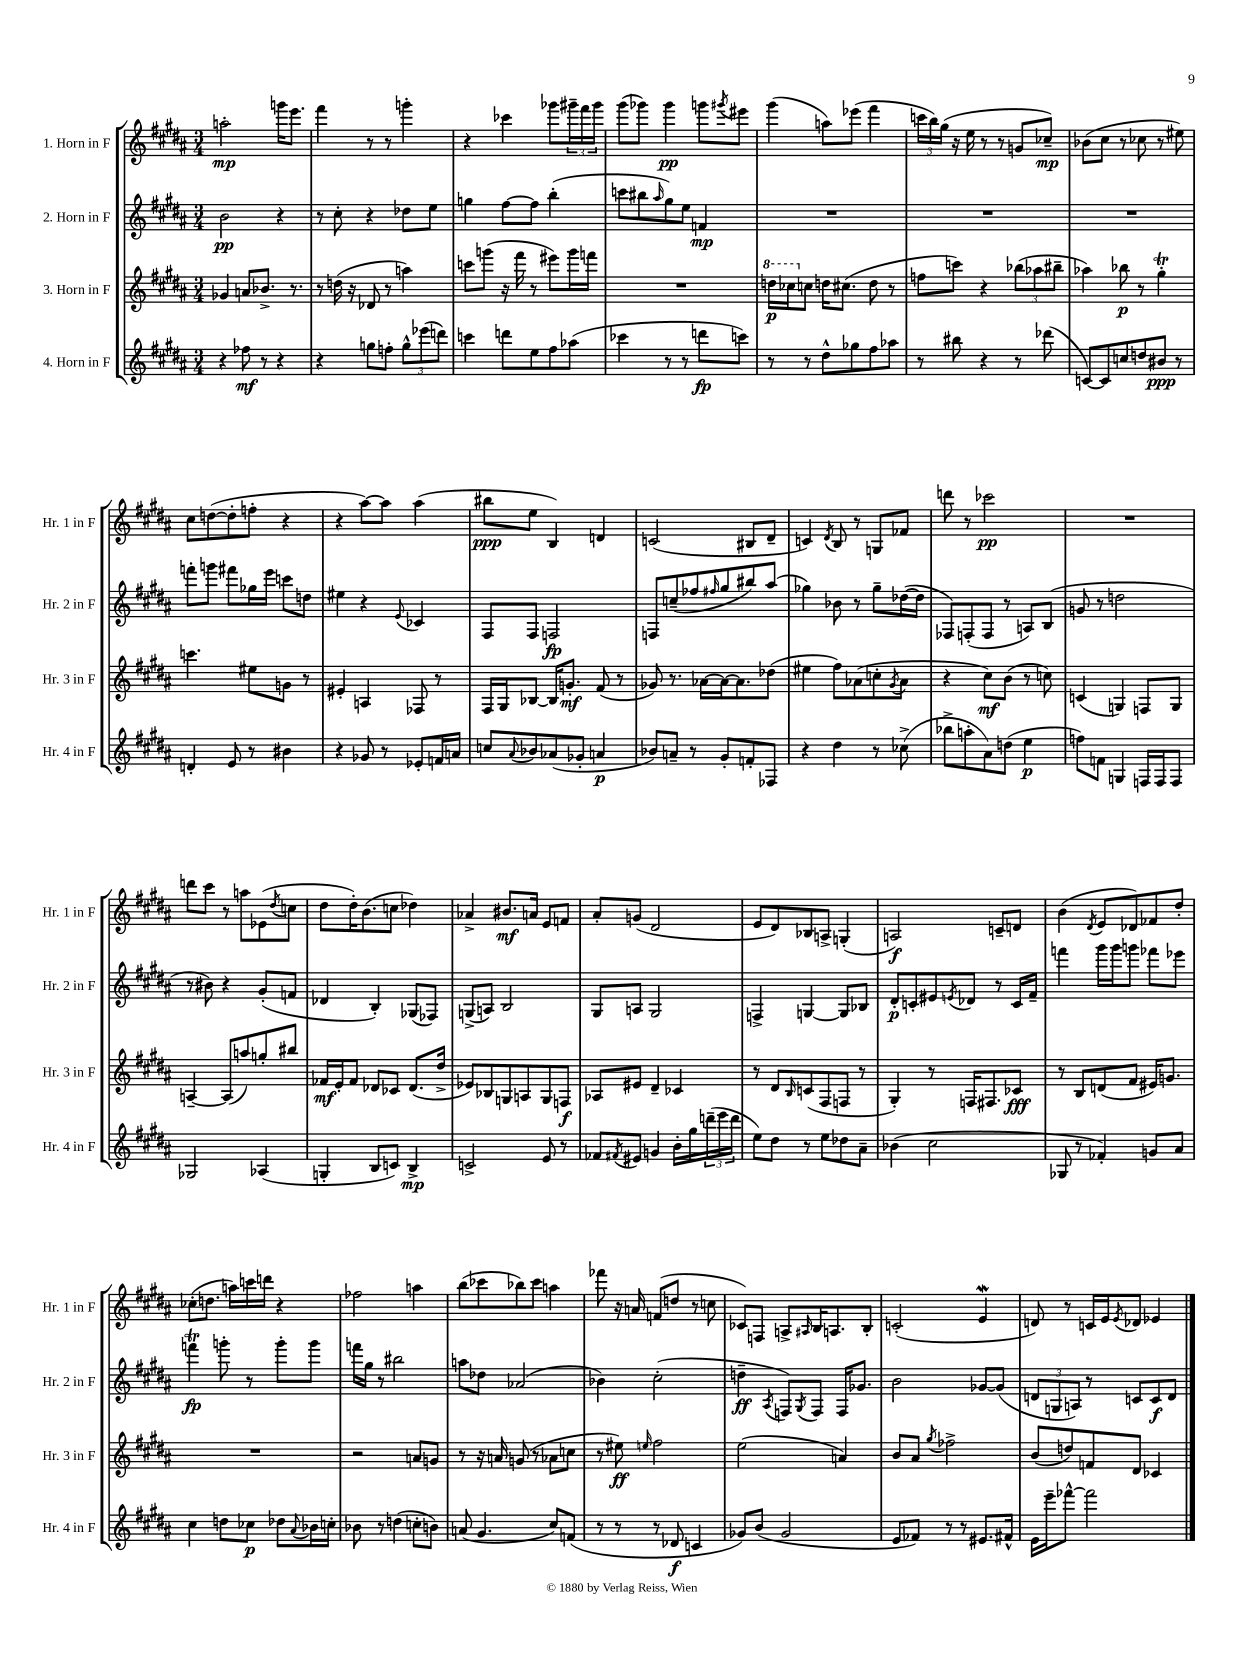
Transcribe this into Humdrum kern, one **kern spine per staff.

**kern	**kern	**kern	**kern
*staff4	*staff3	*staff2	*staff1
*clefG2	*clefG2	*clefG2	*clefG2
*k[f#c#g#d#a#]	*k[f#c#g#d#a#]	*k[f#c#g#d#a#]	*k[f#c#g#d#a#]
*M3/4	*M3/4	*M3/4	*M3/4
4r	4g-/	2b\	2aa'\
8ff-\	8a/L	.	.
8r	8.b-^/J	.	.
4r	.	4r	16ggg\LK
.	8.r	.	8.eee\J
=	=	=	=
4r	8r	8r	4fff#\
.	(16dd\	8cc#'\	.
.	16r	.	.
8gg\L	8d-/	4r	8r
8ff'\J	8r	.	8r
12gg^^\L	4aa\)	8dd-\L	4ggg'\
(12eee-\	.	.	.
.	.	8ee\J	.
12ddd\J)	.	.	.
=	=	=	=
4ccc\	8ccc\L	4gg\	4r
.	(8ggg\J	.	.
8ddd\L	16r	[8ff#\L	4ccc-\
.	16fff#\	.	.
8ee\	8r	8ff#\]J	.
8ff#\	8eee#\L)	(4bb'\	8ggg-\L
(8aa-\J	16ggg\L	.	24ggg#~\L
.	.	.	24fff#\
.	16fff\JJ	.	.
.	.	.	24ggg#\JJ
=	=	=	=
4ccc-\	2.r	8ccc\L	(8ggg#\L
.	.	8bb#\	8ggg-\J)
.	.	16qqaa#/	.
8r	.	8gg#\)	4ggg-\
8r	.	8ee\J	.
8ddd\L	.	4f/	8ggg\L
.	.	.	8qggg#/
8ccc\J)	.	.	8eee#\J
=	=	=	=
8r	16ddd\LL	2.r	(4ggg#\
.	16ccc-\J	.	.
8r	8cc\J	.	.
8dd#^^\L	16dd\LK	.	8aa\L)
.	(8.cc#\J	.	.
8gg-\	.	.	(8eee-\J
8ff#\	8dd\	.	4fff#\
8aa-\J	8r	.	.
=	=	=	=
8r	8ff\L	2.r	24ccc\LL
.	.	.	24bb\)
.	.	.	(24gg#\JJ
8bb#\	8ccc\J)	.	16r
.	.	.	16ee\
4r	4r	.	8r
.	.	.	8r
8r	(12bb-\L	.	8g/L
.	12aa-\	.	.
(8ddd-\	.	.	8cc-~/J)
.	12bb#~\J	.	.
=	=	=	=
[8c/L)	4aa-\)	2.r	(8b-\L
8c/]	.	.	8cc#\J
8cc/	8bb-\	.	8r
8dd/	8r	.	8cc-\
8b#/J	4gg#'\	.	8r
8r	.	.	8ee#\)
=	=	=	=
4d'/	4.ccc\	8fff'\L	8cc#\L
.	.	8ggg\J	([8dd\
8e/	.	8fff#\L	8dd'\]
8r	8ee#\L	16gg-\L	8ff'\J
.	.	16eee\JJ	.
4b#\	8g\J	8ccc\L	4r
.	8r	8dd\J	.
=	=	=	=
4r	4e#'/	4ee#\	4r
8g-/	4A/	4r	[8aa#\L)
8r	.	.	8aa#\]J
.	.	8qqe/	.
8e-'/L	8F-/	4c-/	(4aa#\
16f/L	8r	.	.
16a/JJ	.	.	.
=	=	=	=
8cc/L	16F#/LL	8F#/L	8bb#\L
.	16G#/J	.	.
8qqa#/	.	.	.
8b-/	[8B-/J	8F#/J	8ee\J
(8a-/	16B-/]LK	2F/	4B/)
.	8.g'/J	.	.
8g-'/J	.	.	.
4a/	(8f#/	.	4d/
.	8r	.	.
=	=	=	=
8b-/L)	8g-/)	8F/L	(2c/
8a~/J	8.r	(8cc~/	.
8r	.	8ff-/	.
.	[16a-\LL	.	.
.	.	16qqff#/	.
8g#'/L	16a-\_J	8gg#/	.
.	8.a-\]	.	.
8f'/	.	8bb#/)	8B#/L
8F-/J	(8dd-\J	(8aa#/J	8d#~/J
=	=	=	=
4r	4ee#\	4gg-\)	4c/)
.	.	.	8qd#/
4dd#\	8ff#\L)	8b-\	8B/
.	(8a-\	8r	8r
8r	8cc'\	8gg-~\L	8G/L
.	8qg#/	.	.
(8cc-^\	8a-\J	([16dd-\L	8f-/J
.	.	16dd-\]JJ	.
=	=	=	=
8bb-^\L	4r	8F-/L)	8ddd\
8aa'\	.	(8F'/	8r
8a#\)	8cc#\L)	8F/J	2ccc-\
(8dd\J	(8b\J	8r	.
4ee\	8r	8A/L)	.
.	8cc\)	(8B/J	.
=	=	=	=
8ff\L)	(4c/	8g/	2.r
8f\J	.	8r	.
4G/	4G/)	2dd\	.
16F/LL	8F/L	.	.
16F/J	.	.	.
8F/J	8G/J	.	.
=	=	=	=
2G-/	[4A~/	8r	8ddd\L
.	.	8b#\)	8ccc#\J
.	(8A/]L	4r	8r
.	8aa/)	.	8aa\L
(4A-/	8gg'/	(8g#'/L	(8e-\
.	.	.	8qdd#/
.	8bb#/J	8f/J	8cc\J
=	=	=	=
4G'/	16f-/LL	4d-/	8dd#\L
.	16e'/J	.	.
.	8f-/J	.	16dd#'\K)
.	.	.	(8.b\
8B/L	8d-/L	4B'/)	.
8c/J)	8c-/J	.	8cc\J
4B^/	(8.d-/L	(8G-/L	4dd-\)
.	.	8F-/J)	.
.	16dd#^/Jk	.	.
=	=	=	=
2c^/	8e-/L)	(8G^/L	4a-^/
.	8B-/	8A/J)	.
.	8G/	2B/	8.b#/L
.	8A/	.	.
.	.	.	16a/Jk
8e/	8G/	.	8e/L
8r	8F/J	.	8f/J
=	=	=	=
8f-/L	8A-/L	8G#/L	8a#'/L
8qf#/	.	.	.
8e#/J	8e#/J	8A/J	(8g/J
4g/	4d#~/	2G#/	2d#/
16b'\LL	4c-/	.	.
16gg#\	.	.	.
(24ddd~\	.	.	.
24eee\	.	.	.
24ddd\JJ	.	.	.
=	=	=	=
8ee\L)	8r	4F^/	8e/L
8dd#\J	8d#/L	.	8d#/)
.	16qqB/	.	.
8r	(8c/	[4G/	8B-/
8ee\L	8F#/	.	8A^/J
8dd-\	8F/J	8G/]L	(4G'/
8a#~\J	8r	8B-/J	.
=	=	=	=
(4b-\	4G#'/)	8d#'/L	2A/)
.	.	8c'/	.
2cc#\	8r	8e#/	.
.	.	8qe/	.
.	16F/LK	8d-/J	.
.	8.F#/	.	.
.	.	8r	8c~/L
.	8c-/J	16c/LL	8d/J
.	.	16f#~/JJ	.
=	=	=	=
8G-/	8r	4fff\	(4b\
8r	8B/L	.	.
.	.	.	8qd#/
4f-'/)	(8d/	16ggg#\LL	8e/L
.	.	16ggg#\J	.
.	8f#/J	8ggg\J	8d-/)
8g/L	16e#/LK)	8fff-\L	8f-/
.	8.g/J	.	.
8a#/J	.	8eee-\J	8dd#'/J
=	=	=	=
4cc#\	2.r	4fff\	(8cc-'\L
.	.	.	8.dd\J
8dd\L	.	8ggg'\	.
.	.	.	16aa\LL)
8cc-\J	.	8r	16ccc\
.	.	.	16ddd\JJ
8dd-\L	.	8ggg'\L	4r
8qqa#/	.	.	.
16b-\L	.	8ggg\J	.
16cc'\JJ	.	.	.
=	=	=	=
8b-\	2r	16fff\LL	2ff-\
.	.	16gg#\JJ	.
8r	.	8r	.
(4dd\	.	2bb#\	.
8cc'\L	8a/L	.	4aa\
8b\J)	8g/J	.	.
=	=	=	=
(8a/	8r	8aa\L	(8bb\L
4.g#/	16r	8dd-\J	8ccc-\
.	16a/	.	.
.	(8g/	(2a-/	8bb-\)
.	8r	.	8ccc-\J
8cc#/L)	8a-\L	.	4aa\
(8f/J	8cc\J	.	.
=	=	=	=
8r	8r	4b-\)	8fff-\
8r	8ee#\)	.	16r
.	.	.	16a/
.	16qqee/	.	.
8r	2ff#\	(2cc#'\	(8f/L
8d-/	.	.	8dd/J
4c/	.	.	8r
.	.	.	8cc\
=	=	=	=
8g-/L)	(2ee\	4dd~\	8c-/L)
(8b/J	.	.	8F/J
.	.	8qA#/	.
2g-/	.	8F/L)	8A^/L
.	.	8qG#/	16qqA#/
.	.	8F/J	16B/K
.	.	.	8.A/
.	4a/)	16F/LK	.
.	.	8.g-/J	.
.	.	.	8B'/J
=	=	=	=
8e/L	8b/L	2b\	(2c'/
8f-/J)	8a#/J	.	.
.	8qgg#/	.	.
8r	2ff-^\	.	.
8r	.	.	.
8.e#/L	.	[8g-/L	4e/
.	.	(8g-/]J	.
16f#^^/Jk	.	.	.
=	=	=	=
16e\LL	(8b/L	12d/L	8d/)
16eee~\J	.	.	.
.	.	12G/	.
[8fff-^^\J	8dd/)	.	8r
.	.	12A/J)	.
2fff-\]	8f/	8r	16c/LL
.	.	.	16e/J
.	.	.	8qe/
.	8d#/J	8c/L	8d-/J
.	4c-/	8c/	4e-/
.	.	8d/J	.
==	==	==	==
*-	*-	*-	*-
